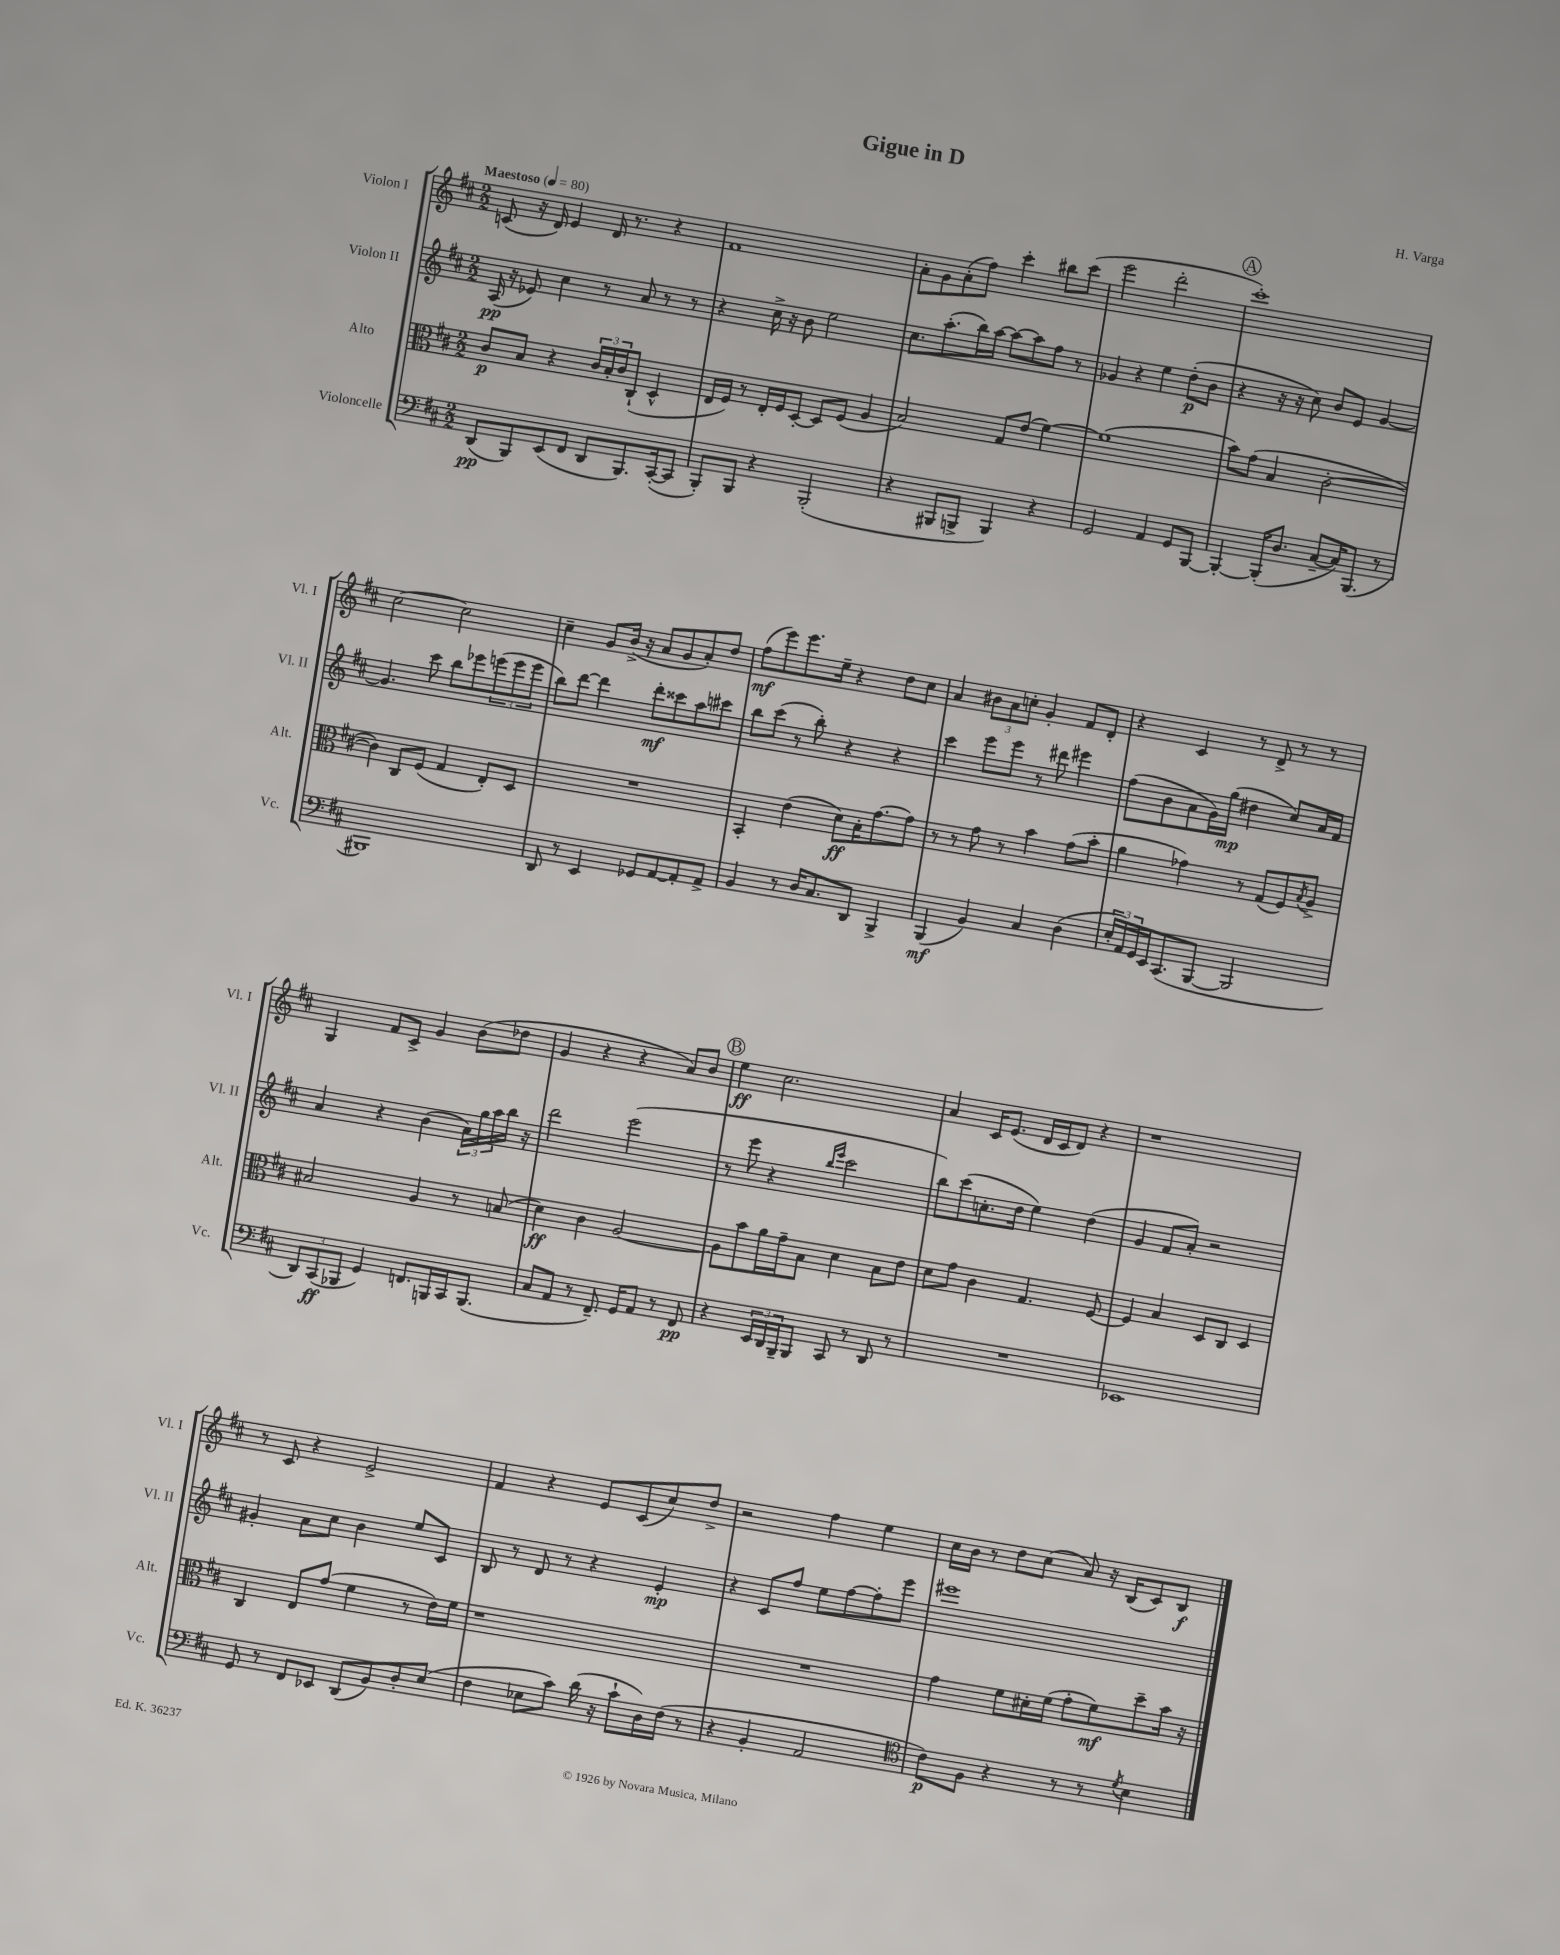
\header { title = "Gigue in D" composer = "H. Varga" }
<<
\new StaffGroup <<
\new Staff = "s0" \with { instrumentName = "Violon I" shortInstrumentName = "Vl. I" } {
    \clef treble \key d \major \numericTimeSignature \time 2/2 \tempo "Maestoso" 4 = 80
    c'8( r16 d'16) e'4 d'16 r8. r4 |
    fis'1 |
    a'8-. g'8 a'8-.( fis''8) cis'''4-. bis''8 cis'''8( |
    e'''2 d'''2-. |
    \mark \markup { \circle "A" } cis'''1-.) |
    cis''2~ cis''2 |
    cis''4-- g'8 b'16->( r16 a'8 g'8 a'8-.) d''8 |
    fis''8\mf( e'''8) e'''8. e''16-- r4 d''8 cis''8 |
    a'4 \tuplet 3/2 { bis'8 a'8 c''8-. } g'4-. fis'8 d'8-. |
    r4 cis'4 r8 d'8-> r8 r8 |
    g4 fis'8 cis'8-> g'4 b'8( des''8 |
    g'4 r4 r4 a'8) b'8 |
    \mark \markup { \circle "B" } e''4\ff cis''2. |
    a'4 cis'16 e'8.( d'16 cis'16 d'8) r4 |
    r1 |
    r8 cis'8 r4 e'2-> |
    fis'4 r4 e'8 cis'8( cis''8) d''8-> |
    r2 fis''4 e''4 |
    cis''16 b'16 r8 d''8 cis''8( a'8) r16 b16( cis'8) b8\f \bar "|." |
}
\new Staff = "s1" \with { instrumentName = "Violon II" shortInstrumentName = "Vl. II" } {
    \clef treble \key d \major \numericTimeSignature \time 2/2
    a16\pp( r16 ees'8) cis''4 r8 a'8 r8 r8 |
    r4 cis''16-> r16 b'8 e''2 |
    cis''8. a''8.-.( b''16) a''16~ a''8~ a''8 fis''8 r8 |
    ges'4 r4 e''4 d''8-.\p( b'8 |
    \mark \markup { \circle "A" } r4 r16 r16 cis''8) b'8 e'8 g'4~ |
    g'4. cis'''8 b''8 ees'''8 \tuplet 3/2 { e'''8( e'''8 e'''8 } |
    b''8) d'''8~ d'''4 d'''8-.\mf cisis'''8 a''8 cis'''8 |
    b''8 cis'''8( r8 b''8-.) r4 r4 |
    cis'''4 e'''8 e'''8 r8 dis'''8 eis'''4 |
    fis''8( b'8 a'8 g'16) g''16\mp( dis''4 cis''8) a'16 fis'16 |
    a'4 r4 b'4( \tuplet 3/2 { a'16) g''16 a''16 } b''16 r16 |
    d'''2 e'''2( |
    \mark \markup { \circle "B" } r8 e'''8 r4 \grace { b''16 e'''16 } cis'''2 |
    b''8) cis'''8( c''8.-. d''16 e''4) d''4( |
    g'4 fis'8 a'8-.) r2 |
    gis'4-. a'8 cis''8 b'4 e''8 cis'8 |
    b8 r8 d'8 r8 r4 e'4-.\mp |
    r4 cis'8 fis''8 e''8 fis''8~ fis''8-. e'''8 |
    eis'''1 \bar "|." |
}
\new Staff = "s2" \with { instrumentName = "Alto" shortInstrumentName = "Alt." } {
    \clef alto \key d \major \numericTimeSignature \time 2/2
    cis'8\p b8 r4 \tuplet 3/2 { cis'16 b16-. cis'16 } cis8-!( d4-^ |
    e16 fis16) r8 e16-. fis16 d8~-. d8 fis8( a4 |
    b2) g8 e'8( fis'4~) |
    fis'1( |
    \mark \markup { \circle "A" } b'8) g'8( b4 cis'2~-. |
    cis'4) cis8 fis8( g4 e8-.) d8 |
    R1 |
    b,4-. e'4( d'8\ff) b16-. g'8.~ g'8 |
    r8 r8 g'8 r8 b'4 g'8( b'8-. |
    a'4 ges'4) r8 g8( fis8) \acciaccatura { b8 } a8-> |
    bis2 a4 r8 b8( |
    d'4\ff) cis'4 a2~ |
    \mark \markup { \circle "B" } a8 b'8 a'16 g'16-- b8 d'4 b8 e'8 |
    d'8 g'8 cis'4 g4. fis8~ |
    fis4 b4 d8 cis8 d4 |
    cis4 e8 g'8( fis'4 r8 e'16) fis'16 |
    r1 |
    R1 |
    g'4 fis'8 dis'16-. fis'16( g'8-. fis'8\mf) d''8-- b'16 r16 \bar "|." |
}
\new Staff = "s3" \with { instrumentName = "Violoncelle" shortInstrumentName = "Vc." } {
    \clef bass \key d \major \numericTimeSignature \time 2/2
    d,8\pp( b,,8) e,8( fis,8 d,8 b,,8.) cis,16~-.( cis,8 |
    b,,8-.) b,,8 r4 b,,2-.( |
    r4 bis,,8 b,,8-> b,,4) r4 |
    g,2 a,4 g,8 b,,8~ |
    \mark \markup { \circle "A" } b,,4~-. b,,16-.( d8. cis8~-- cis16) b,,8.( r8 |
    bis,,1) |
    d,8 r8 e,4 ges,8 a,8~ a,8-. a,8-> |
    b,4 r8 d16 cis8. d,8 b,,4-> |
    b,,4\mf( b,4) cis4 d4( |
    \tuplet 3/2 { e16-. a,16) g,16 } e,16 cis,8.( b,,8~ b,,2 |
    \tuplet 3/2 { d,8) cis,8\ff( bes,,8 } g,4) f,8. b,,16 cis,16 b,,8.( |
    cis8 a,8 r8 fis,8.--) g,16 a,8 r8 fis,8\pp |
    \mark \markup { \circle "B" } r4 \tuplet 3/2 { e,16 d,16 b,,16-- } b,,8 cis,8 r8 d,8 r8 |
    R1 |
    ees,1 |
    g,8 r8 fis,8 ees,8 d,8( b,8) d8-. e8( |
    fis4 ees8 cis'8) d'16( r16 cis'8-! d16) fis16( r8 |
    r4 b,4-. a,2 |
    \clef tenor cis'8\p) fis8 r4 r8 r8 \acciaccatura { d'8 } b4 \bar "|." |
}
>>
>>
\layout { \context { \Score \remove "Bar_number_engraver" } }
